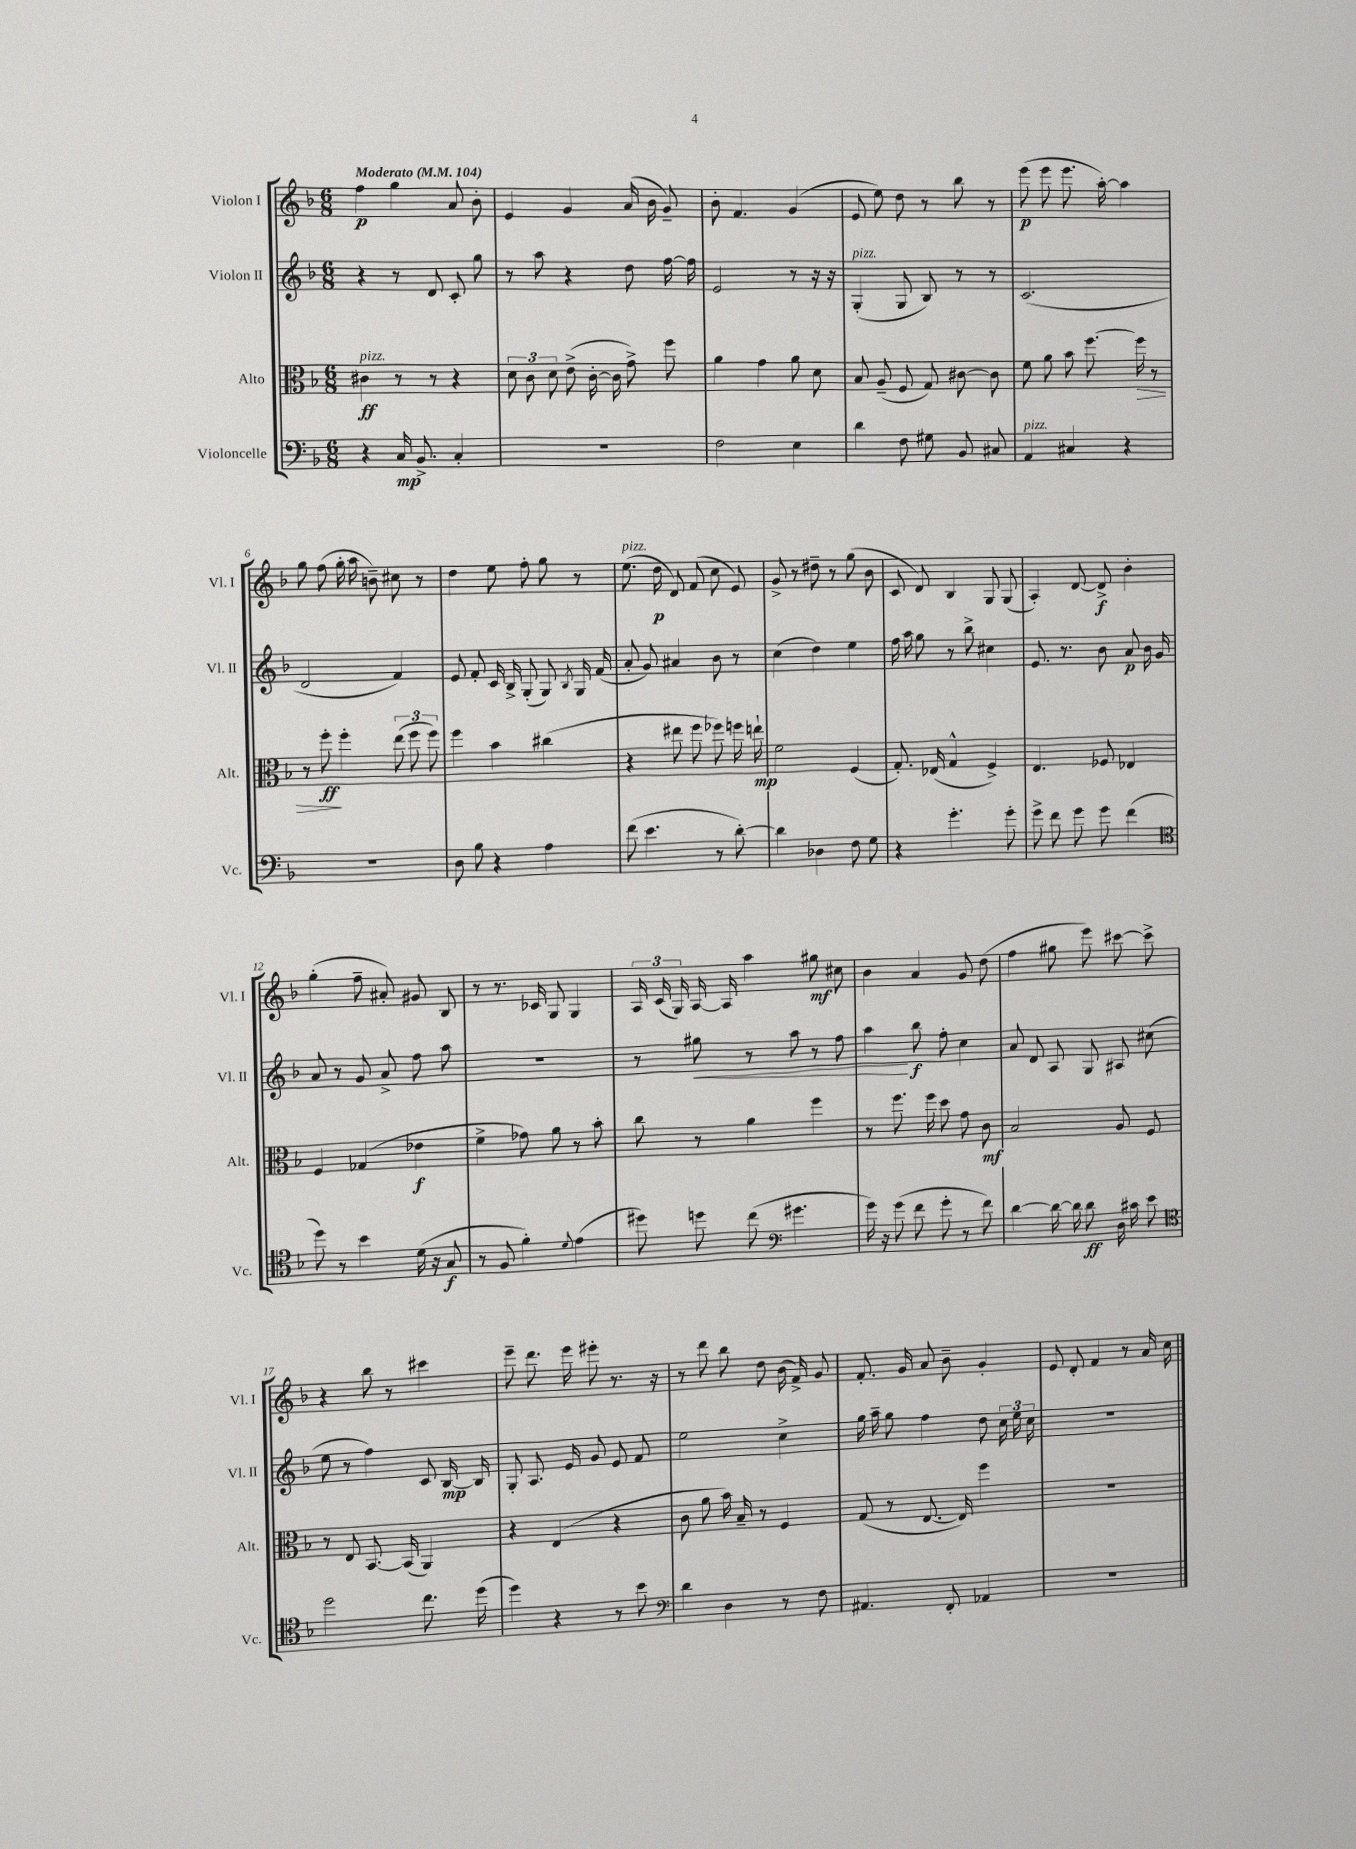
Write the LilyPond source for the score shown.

<<
\new StaffGroup <<
\new Staff = "s0" \with { instrumentName = "Violon I" shortInstrumentName = "Vl. I" } {
    \clef treble \key f \major \numericTimeSignature \time 6/8 \tempo "Moderato" 4 = 104
    \autoBeamOff f''4\p g''4 a'8 bes'8-. |
    e'4 g'4 a'16( bes'16 g'8--) |
    bes'8-. f'4. g'4( |
    e'8 e''8) d''8 r8 bes''8 r8 |
    e'''8\p( e'''8 e'''8. a''16~-.) a''4 |
    g''8 f''8( g''16-. a''16 b'8--) cis''8 r8 |
    d''4 e''8 f''8-. g''8 r8 |
    e''8.^\markup { \italic "pizz." }( d''16\p d'8) f'8( c''8 e'8) |
    g'8-> r8 dis''8-- r8 g''8( bes'8 |
    c'8 d'8) bes4 g8 g8( |
    a4-.) d'8~ d'8->\f bes'4-. |
    g''4-.( f''8-- ais'8-.) gis'8 bes8 |
    r8 r8. ces'16 g8 g4 |
    \tuplet 3/2 { a16 c'16( g16) } a16~ a16 a''4 gis''8\mf cis''8 |
    bes'4 a'4 g'8 d''8( |
    f''4 gis''8 e'''8) cis'''8~ cis'''8-> |
    r4 bes''8 r8 cis'''4 |
    e'''8-- d'''8. e'''16 eis'''8-. r8. r16 |
    r8 d'''8 bes''8 d''8 bes'16( f'16->) g'8 |
    f'8.-. g'16 a'8 bes'8-- g'4-. |
    e'8 d'8-. f'4 r8 a'16 c''16 \bar "|." |
}
\new Staff = "s1" \with { instrumentName = "Violon II" shortInstrumentName = "Vl. II" } {
    \clef treble \key f \major \numericTimeSignature \time 6/8
    \autoBeamOff r4 r8 d'8 c'8-. g''8 |
    r8 a''8 r4 d''8 f''16~ f''16 |
    e'2 r8 r16 r16 |
    g4-.^\markup { \italic "pizz." }( g8 bes8) r8 r8 |
    c'2.( |
    d'2 f'4) |
    e'8 f'8-. c'16 bes16-> g8-.( g8) \acciaccatura { bes8 } g16 f'16( |
    a'8-. g'8) ais'4 bes'8 r8 |
    c''4( d''4) e''4 |
    f''16 a''16 g''8 r8 bes''8-> cis''4 |
    e'8. r8. bes'8 a'8\p bes'16 g'16 |
    a'8 r8 g'8 a'8-> f''8 a''8 |
    r2. |
    r8 gis''8\< r8 a''8 r8 f''8 |
    a''4\! bes''8\f f''8-. c''4 |
    a'8 d'8 a8 g8 ais8 cis''8( |
    e''8 r8 f''4) c'8 bes16~\mp bes16 |
    g8-. a8. e'16 g'8 e'8 f'8 |
    e''2 c''4-> |
    g''16 a''16-- g''8 f''4 d''8 \tuplet 3/2 { c''16 e''16 c''16 } |
    R2. \bar "|." |
}
\new Staff = "s2" \with { instrumentName = "Alto" shortInstrumentName = "Alt." } {
    \clef alto \key f \major \numericTimeSignature \time 6/8
    \autoBeamOff cis'4\ff^\markup { \italic "pizz." } r8 r8 r4 |
    \tuplet 3/2 { d'8 c'8 d'8 } e'8->( c'16~-. c'16 g'8->) f''8 |
    a'4 g'4 a'8 d'8 |
    bes8 a8--( f8 g8) cis'8~ cis'8 |
    f'8 a'8 bes'8 f''8.~ f''16\> r8 |
    r8 f''8-.\ff\! f''4-. \tuplet 3/2 { e''8( f''8 f''8) } |
    f''4 bes'4 cis''4( |
    r4 eis''8 f''8 fes''8) f''16 e''16-!\mp |
    f'2 f4( |
    g8.-.) ees16( g4-^ f4->) |
    e4. fes8 ees4 |
    f4 ges4( ees'4\f |
    f'4-> ges'8) a'8 r8 bes'8-. |
    c''8 r8 a'4 f''4 |
    r8 f''8. f''16 d''8 g'8 c'8\mf |
    bes2 a8 f8 |
    r8 e8 bes,8.~ bes,16( a,4) |
    r4 e4( r4 |
    c'8 a'8 bes'16) bes16-- r8 f4 |
    g8( r8 e8.~ e16) f''4 |
    R2. \bar "|." |
}
\new Staff = "s3" \with { instrumentName = "Violoncelle" shortInstrumentName = "Vc." } {
    \clef bass \key f \major \numericTimeSignature \time 6/8
    \autoBeamOff r4 c16\mp bes,8.-> c4-. |
    R2. |
    f2 e4 |
    d'4 f8 gis8 bes,8 cis8 |
    a,4^\markup { \italic "pizz." } cis4 r4 |
    R2. |
    d8 bes8 r4 a4 |
    f'8( e'4. r8 d'8~-.) |
    d'4 des4 f8 g8 |
    r4 g'4.-. g'8-. |
    g'8-> f'8 g'8 g'8 f'4( |
    \clef tenor d''8) r8 bes'4 d'16( r16 g8\f |
    r8 f8 f'4-.) \appoggiatura { d'8 } e'4( |
    dis''8) d''8 c''8( \clef bass gis'4. |
    g'16) r16 g'8( f'8 g'8-. r8 f'8) |
    d'4~ d'16~ d'16 d'8\ff d16 cis'16 e'8 |
    \clef tenor d''2 c''8. d''16( |
    d''4) r4 r8 bes'8 |
    \clef bass d'4 d4 r8 f8 |
    ais,4. f,8-. aes,4 |
    r2. \bar "|." |
}
>>
>>
